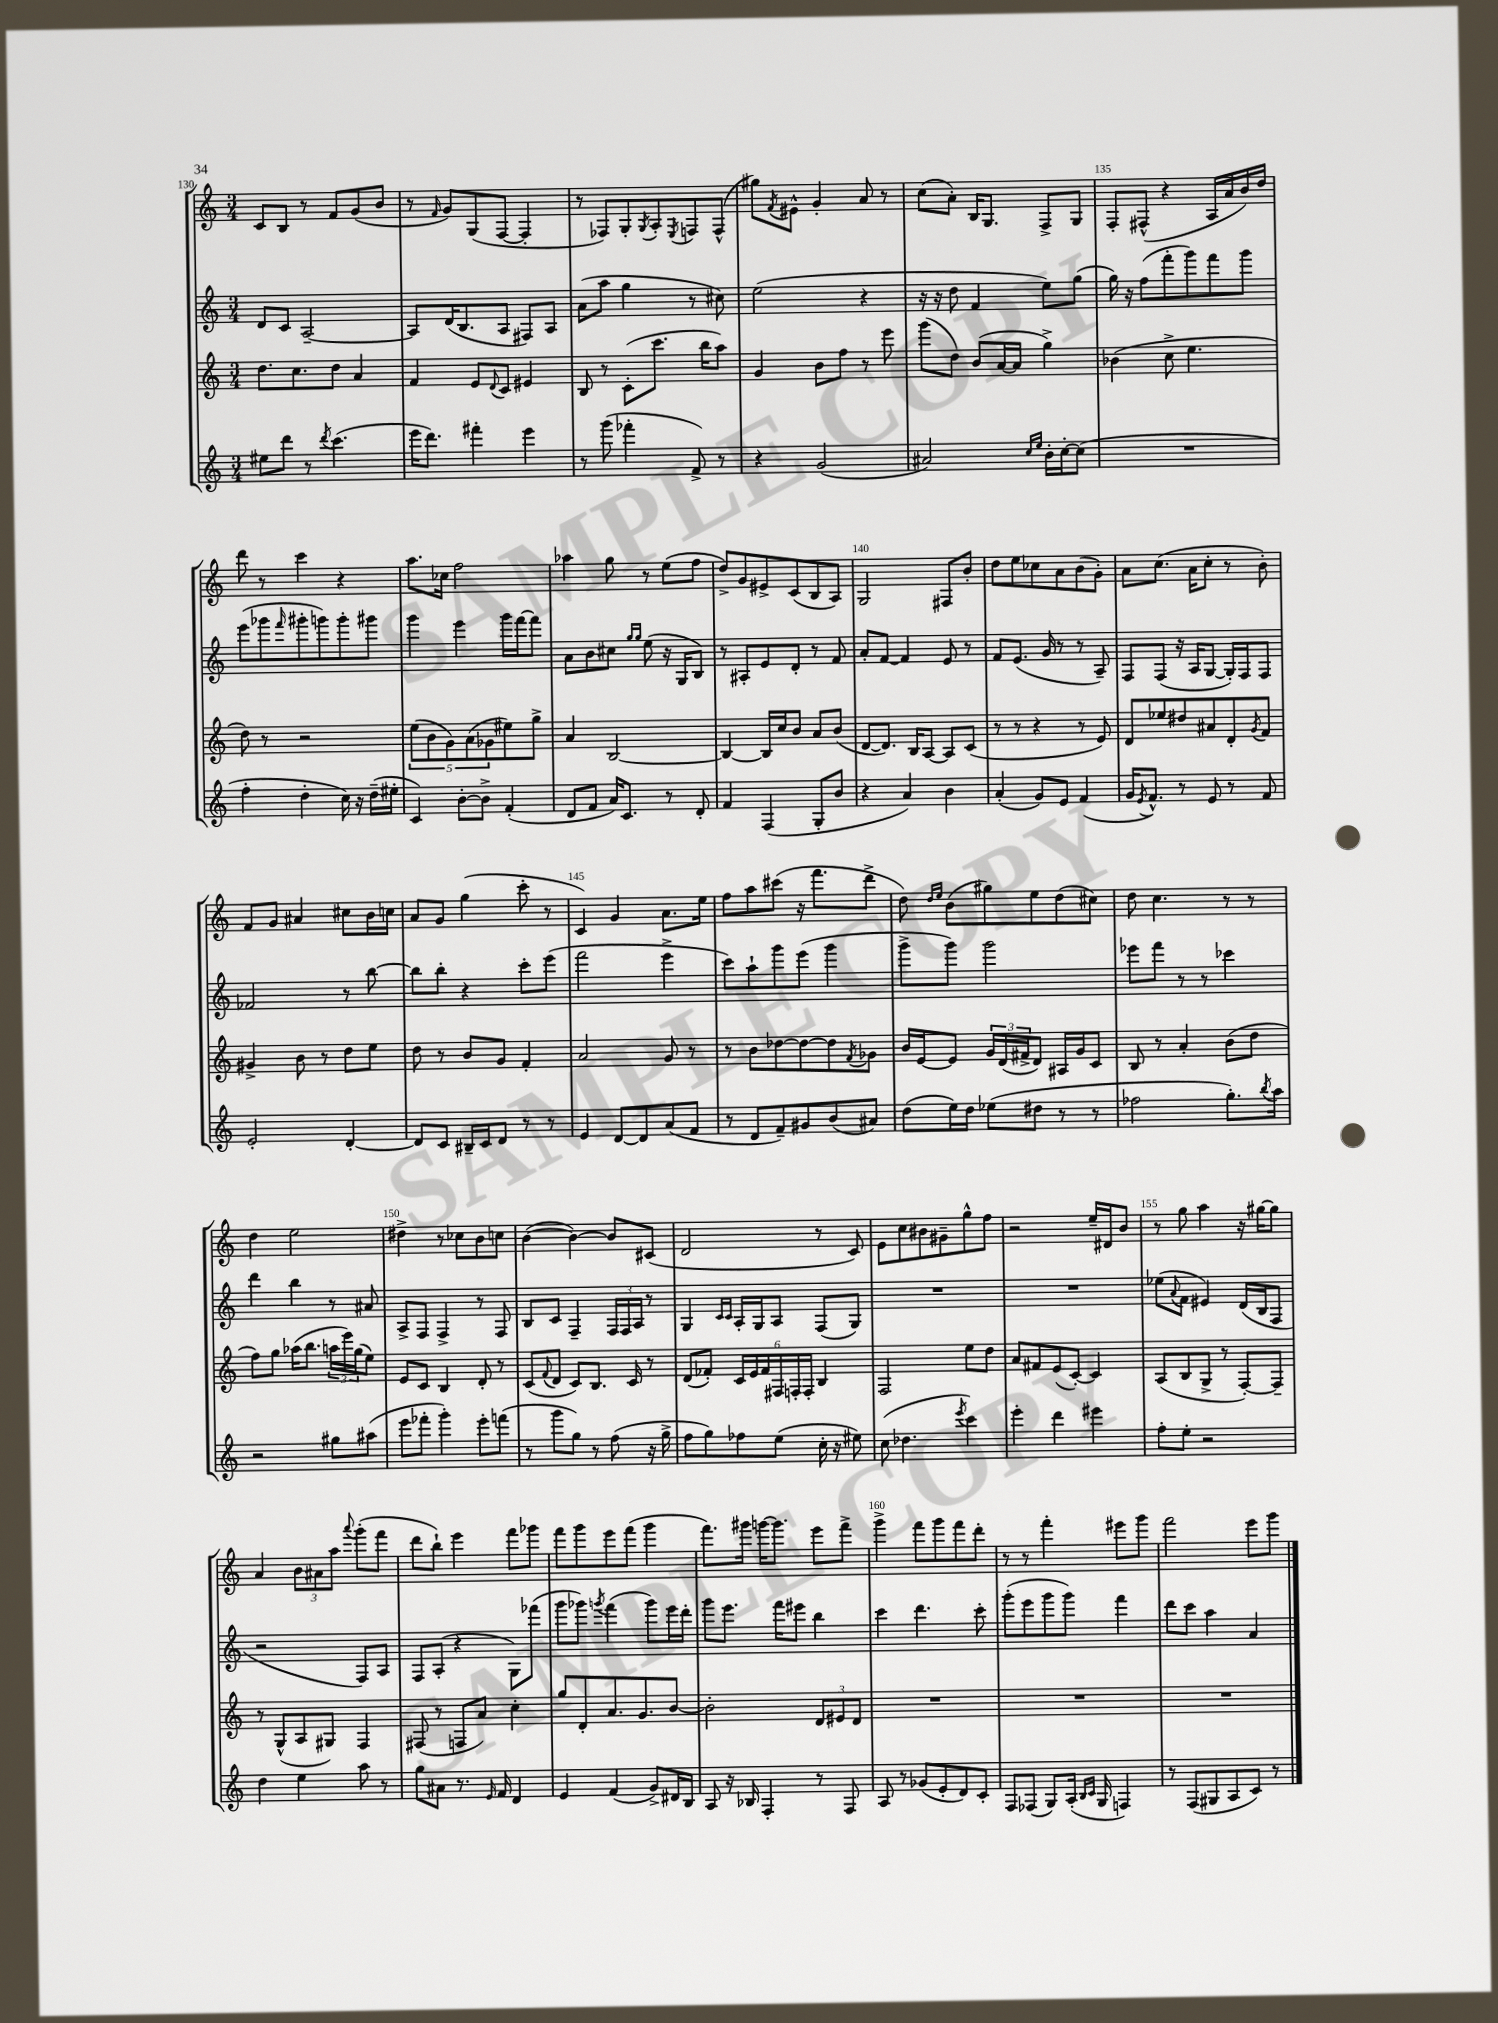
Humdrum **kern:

**kern	**kern	**kern	**kern
*part4	*part3	*part2	*part1
*staff4	*staff3	*staff2	*staff1
*clefG2	*clefG2	*clefG2	*clefG2
*k[]	*k[]	*k[]	*k[]
*M3/4	*M3/4	*M3/4	*M3/4
=130	=130	=130	=130
8ee#X\L	8.dd\L	8d/L	8c/L
8ddd\J	.	8c/J	8B/J
.	8.cc\	.	.
8r	.	[2A~/	8r
8qddd/	.	.	.
(4.ccc\	8dd\J	.	8f/L
.	4a/	.	(8g/
.	.	.	8b/J
=131	=131	=131	=131
16eee\KL	4f/	8A/L]	8r
8.ddd\J)	.	.	.
.	.	.	16qqf/
.	.	(16d/K	8g/L)
.	.	8.B/	.
4fff#X'\	8e/L	.	(8G/
.	8qqd/	.	.
.	8c/J	8A/J	[8F/J
4eee\	4e#X/	8F#X/L)	4F'/]
.	.	8A/J	.
=132	=132	=132	=132
8r	8B/	(8a\L	8r
(8ggg\	8r	8aa\J	8F-X/L)
4fff-X'\	(8c'\L	4gg\	8G'/
.	.	.	8qG/
.	8.ccc\J	.	8A'/
.	.	.	8qE/
8f^/)	.	8r	8Fn/
.	16bb\KL	.	.
8r	8aa\J)	8cc#X\)	(8F^^/J
=133	=133	=133	=133
4r	4g/	(2ee\	8gg#X\L)
.	.	.	8qf/
.	.	.	8e#X^^\J
(2g/	8b\L	.	4g'/
.	8ff\J	.	.
.	8r	4r	8a/
.	8eee\	.	8r
=134	=134	=134	=134
2a#X/)	(8ggg\L	16r	(8cc\L
.	.	16r	.
.	8dd\J)	8dd\	8a'\J)
.	(8b/L	4f/	16B/KL
.	.	.	8.G/J
.	[16a/L	.	.
.	16a/JJ]	.	.
16qqcc/LL	.	.	.
16qqee/JJ	.	.	.
16b'\LL	4gg^\)	8ee\L)	8F^/L
[16cc'\J	.	.	.
(8cc\J]	.	(8gg\J	8G/J
=135	=135	=135	=135
2.r	(4b-X\	16gg\)	8F'/L
.	.	16r	.
.	.	(8ff\L	(8F#X^^/J
.	8cc^\	8fff'\	4r
.	4.ee\	8ggg\)	.
.	.	8fff\	16A/LL
.	.	.	16a/
.	.	8ggg\J	16b/)
.	.	.	16dd/JJ
!!LO:LB:g=z
=136	=136	=136	=136
4ff'\	8dd\)	(8eee\L	8ddd\
.	8r	8ggg-X\	8r
.	.	16qqfff/	.
4dd'\	2r	8ggg#X'\	4ccc\
.	.	8gggn\)	.
16cc\)	.	8ggg'\	4r
16r	.	.	.
(16dd~\LL	.	8ggg#X\J	.
16ee#X'\JJ	.	.	.
=137	=137	=137	=137
4c/)	(10ee\L	4ggg\	8.aa\L
.	10b\	.	.
.	.	.	16cc-X\Jk
.	10g\)	.	.
[8b'\L	.	4eee\	2ff\
.	(10a\	.	.
8b^\J]	.	.	.
.	10g-X\	.	.
(4f'/	8ee#X\)	16ggg\LL	.
.	.	[16fff\J	.
.	8gg^\J	8fff\J]	.
=138	=138	=138	=138
8d/L	4a/	8a\L	4aa-X\
8f/J	.	8b\	.
16a/KL)	[2B/	8cc#X\J	8gg\
8.c/J	.	.	.
.	.	16qqgg/LL	.
.	.	16qqgg/JJ	.
.	.	(8ee\	8r
8r	.	16r	(8ee\L
.	.	16G/KL	.
8d'/	.	8B/J)	8ff\J
=139	=139	=139	=139
4f/	4B/_	8r	8dd^/L)
.	.	8A#X'/L	8g/
(4F/	16B/LL]	8e/	8e#X^/
.	16cc/J	.	.
.	8b/J	8d'/J	(8c/
8G'/L	8a/L	8r	8B/
8b/J	(8b/J	8f/	8A/J)
=140	=140	=140	=140
4r	[8d/L	8a'/L	2G/
.	8.d/J])	[8f/J	.
4a/)	.	4f/]	.
.	16B/KL	.	.
.	[8A/J	.	.
4b\	8A/L]	8e/	8F#X/L
.	(8c/J	8r	8b'/J
=141	=141	=141	=141
(4a'/	8r	8f/L	8dd\L
.	8r	(8.e/J	8ee\
8g/L)	4r	.	8cc-X\
.	.	16g/	.
8e/J	.	8r	8a\
(4f/	8r	8r	(8b\
.	8e/)	8A~/)	8g'\J)
=142	=142	=142	=142
16g/KL	8d/L	8F/L	8a\L
8qe/	.	.	.
8.f^^/J)	.	.	.
.	8ee-X/	(8F/J	(8.cc\J
8r	8dd#X/	16r	.
.	.	16A/KL	16a\KL
8e/	8a#X/	[8G/J	8cc'\J
8r	8d'/	16G'/LL])	8r
.	.	16F/J	.
.	8qg/	.	.
8f/	8f/J	8F/J	8b'\)
!!LO:LB:g=z
=143	=143	=143	=143
2e'/	4g#X^/	2f-X/	8f/L
.	.	.	8g/J
.	8b\	.	4a#X/
.	8r	.	.
[4d'/	8dd\L	8r	8cc#X\L
.	8ee\J	[8bb\	16b\L
.	.	.	16ccn\JJ
=144	=144	=144	=144
8d/L]	8dd\	8bb\L]	8a/L
8c/J	8r	8bb'\J	8g/J
16B#X~/LL	8b/L	4r	(4gg\
16c/J	.	.	.
8d/J	8g/J	.	.
8r	4f'/	8ccc'\L	8ccc'\
8r	.	(8eee\J	8r
=145	=145	=145	=145
4e/	2a/	2fff\	4c/)
[8d/L	.	.	4g/
8d/]	.	.	.
(8a/	8g/	4eee^\	8.a\L
8f/J	8r	.	.
.	.	.	16ee\Jk
=146	=146	=146	=146
8r	8r	8ccc\L)	8ff\L
8d/L	8b\L	8aa`\	8aa\
8f~/)	[8dd-X\	8ggg\	(8ccc#X\J
8g#X/	8dd-\_	(8eee\J	16r
.	.	.	8.fff\L
(8b/	8dd-\]	4ggg\	.
.	8qf/	.	.
8a#X/J)	8g-X\J	.	8ddd^\J
=147	=147	=147	=147
(8dd\L	16b/LL	8ggg^\L	8dd\)
.	[16e/J	.	.
.	.	.	16qqdd/LL
.	.	.	16qqee/JJ
16ee\L)	8e/J]	8ggg\J)	(8b\L
16dd\JJ	.	.	.
(8ee-X\L	24g/LL	2ggg\	8gg#X\)
.	(24d/	.	.
.	24f#X^/J	.	.
8dd#X\J	8d/J)	.	8ee\
8r	16A#X/LL	.	(8dd\
.	16g/J	.	.
8r	8c/J	.	8cc#X\J)
=148	=148	=148	=148
2ff-X\	8B/	8eee-X\L	8dd\
.	8r	8fff\J	4.cc\
.	4a'/	8r	.
.	.	8r	.
8.gg'\L)	(8b\L	4ccc-X\	8r
.	8dd\J	.	8r
8qbb/	.	.	.
16aa\Jk	.	.	.
!!LO:LB:g=z
=149	=149	=149	=149
2r	8ff\L)	4ddd\	4dd\
.	8gg\J	.	.
.	(16aa-X\KL	4bb\	2ee\
.	8.bb\J	.	.
8gg#X\L	24aan\LL	8r	.
.	24eee\)	.	.
.	(24gg\J	.	.
(8aa#X\J	8ee\J)	8a#X/	.
=150	=150	=150	=150
8eee\L	8e/L	8A^/L	4dd#X^\
8fff-X'\J	8c/J	8F/J	.
4ggg'\)	4B/	4F^/	8r
.	.	.	8cc-X\L
8eee'\L	8d'/	8r	8b\
(8fffn\J	8r	8F/	8ccn\J
=151	=151	=151	=151
8r	(8c/L	8B/L	([4b\
.	8qqf/	.	.
8ggg\L	8d/J	8c/J	.
8gg\J)	8c/L)	4F~/	4b\_)
8r	8.B/J	.	.
(8ff\	.	24F/LL	8b/L]
.	.	24F/	.
.	16c/	.	.
.	.	24A/JJ	.
16r	8r	8r	(8c#X/J
16gg^\	.	.	.
=152	=152	=152	=152
8ff\L	(8d/L	4G/	2d/
8gg\)	8f-X'/J)	.	.
.	.	16qqc/LL	.
.	.	16qqc/JJ	.
8ff-X\	24c/LL	16A'/LL	.
.	24e/	.	.
.	.	16G/J	.
.	24f-/	.	.
(8ee\J	24F#X/	8A/J	.
.	24Fn'/	.	.
.	24F'/JJ	.	.
16cc'\	4B/	(8F/L	8r
16r	.	.	.
8ee#X\)	.	8G/J)	8c/)
=153	=153	=153	=153
(8cc\	2F/	2.r	8e\L
4.dd-X\	.	.	8cc\
.	.	.	8b#X\
.	.	.	8g#X~\
8qeee/	.	.	.
4ccc\)	8ee\L	.	8gg^^\
.	8dd\J	.	8ff\J
=154	=154	=154	=154
4eee'\	8a/L	2.r	2r
.	8f#X/	.	.
4ddd\	(8e/	.	.
.	[8c'/J)	.	.
4eee#X\	4c/]	.	16ee~/LL
.	.	.	16d#X/J
.	.	.	8b/J
=155	=155	=155	=155
8ff'\L	(8A/L	(8ee-X\L	8r
.	.	8qqa/	.
8ee'\J	8B/	8f\J	8gg\
2r	8G^/J	4e#X/)	4aa\
.	8r	.	.
.	[8F'/L)	(16d/LL	16r
.	.	16B/J	[16gg#X\KL
.	8F~/J]	8F/J	8gg#\J]
!!LO:LB:g=z
=156	=156	=156	=156
4dd\	8r	2r	4a/
.	(8G^^/L	.	.
4ee\	8A/	.	12b\L
.	.	.	12a#X\
.	8G#X/J)	.	.
.	.	.	12aa\J
.	.	.	8qqaaa/
8aa\	4F/	8F/L)	(8ggg'\L
8r	.	8A/J	8fff\J
=157	=157	=157	=157
8gg\L	(8F#X/	8F/L	8ddd\L
8a#X\J	8r	(8A'/J	8bb`\J)
8.r	8Fn/L	4r	4eee\
.	8a/J)	.	.
16qqe/	.	.	.
16f/	.	.	.
4d/	4cc'\	8G\L)	8fff\L
.	.	(8fff-X\J	8ggg-X\J
=158	=158	=158	=158
4e/	8gg/L	8ggg\L	8fff\L
.	8d'/	8ggg-X\J)	8ggg\
.	.	8qgggn/	.
(4f/	8.a/	(4fff\	8eee\
.	.	.	(8fff\J
.	8.g/	.	.
8g^/L)	.	8ggg\L)	4ggg\
16d#X/L	[8b/J	16eee\L	.
16B/JJ	.	16ddd'\JJ	.
=159	=159	=159	=159
8A/	2b'\]	8ggg\L	8.fff\L)
16r	.	8.eee\J	.
16B-X/	.	.	16ggg#X\Jk
4F'/	.	.	[16gggn\KL
.	.	16fff\KL	8.ggg\J]
.	.	8eee#X\J	.
8r	12d/L	4bb\	8eee\L
.	12e#X/	.	.
8F/	.	.	8fff^\J
.	12d/J	.	.
=160	=160	=160	=160
8A/	2.r	4ccc\	4ggg^\
8r	.	.	.
(8g-X/L	.	4.ddd\	8fff\L
8e'/	.	.	8ggg\
8d/)	.	.	8fff\
8c'/J	.	8ccc'\	8ddd'\J
=161	=161	=161	=161
8F/L	2.r	(8ggg'\L	8r
(8F-X/J	.	8eee\	8r
8G/L)	.	8ggg\	4fff'\
(16A'/Jk	.	8ggg\J)	.
16qqB/LL	.	.	.
16qqc/JJ	.	.	.
16G/	.	.	.
4Fn/)	.	4fff\	8eee#X\L
.	.	.	8ggg\J
=162	=162	=162	=162
8r	2.r	8ddd\L	2fff\
(8F/L	.	8ccc\J	.
8G#X/	.	4aa\	.
8A/	.	.	.
8c/J)	.	4a/	8eee\L
8r	.	.	8ggg\J
==	==	==	==
*-	*-	*-	*-
